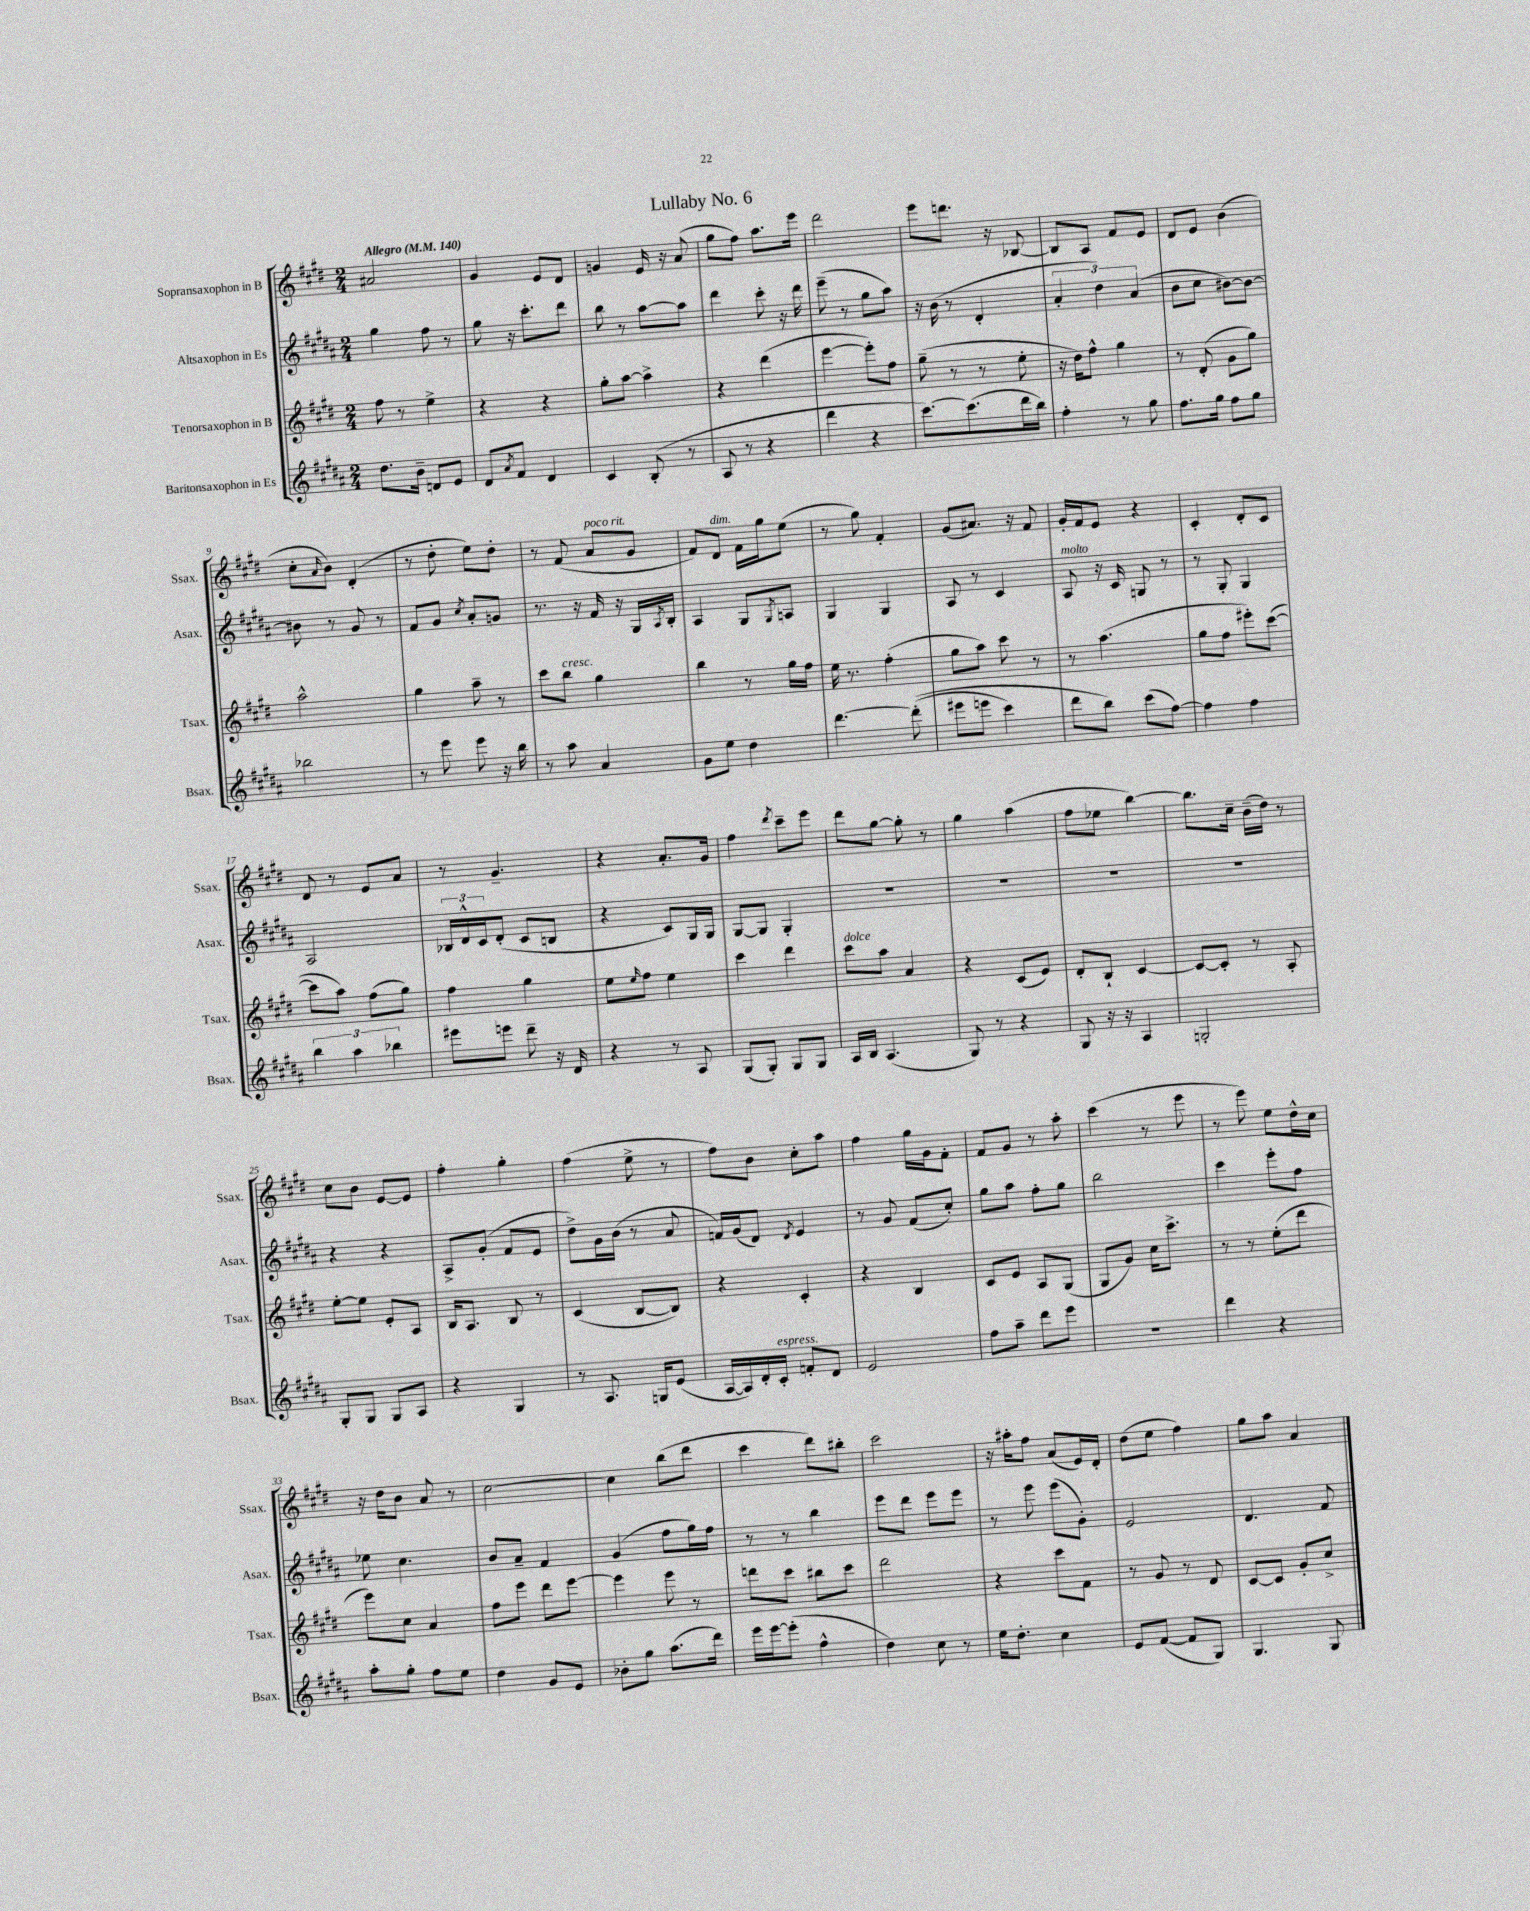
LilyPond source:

\header { title = "Lullaby No. 6" }
<<
\new StaffGroup <<
\new Staff = "s0" \with { instrumentName = "Sopransaxophon in B" shortInstrumentName = "Ssax." } {
    \clef treble \key e \major \numericTimeSignature \time 2/4 \tempo "Allegro" 4 = 140
    ais'2 |
    gis'4 e'8 dis'8 |
    g'4 e'16 r16 a'8( |
    gis''8 fis''8) a''8. e'''16 |
    dis'''2 |
    e'''8 d'''8. r16 bes8~ |
    bes8 a8 fis'8 e'8 |
    dis'8 e'8 b'4( |
    cis''8-. \grace { a'16 } b'8) dis'4-.( |
    r8 dis''8-. e''8) dis''8-. |
    r8 fis'8( a'8^\markup { \italic "poco rit." } gis'8 |
    fis'8) dis'8^\markup { \italic "dim." } fis'16 gis''16 e''8( |
    r8 gis''8) fis'4-. |
    gis'8( ais'8.) r16 fis'8 |
    gis'16-. fis'16 e'8 r4 |
    cis'4-. dis'8-. cis'8 |
    dis'8 r8 e'8 a'8 |
    r8 gis'4.-- |
    r4 a'8.-. gis'16 |
    fis''4 \acciaccatura { dis'''8 } cis'''8-- e'''8 |
    dis'''8 gis''8~ gis''8-. r8 |
    gis''4 a''4( |
    fis''8 ees''8 b''4~) |
    b''8. cis''16-- b'16--( dis''16) r8 |
    cis''8 b'8 e'8~ e'8 |
    fis''4-. gis''4-. |
    fis''4( e''8-> r8 |
    fis''8) b'8 cis''8-. a''8 |
    fis''4 gis''16 gis'16 fis'8-. |
    fis'8 gis'8 r8 a''8-. |
    cis'''4( r8 e'''8 |
    r8 e'''8) e''8 dis''16-^ cis''16 |
    r16 dis''16 b'8 a'8 r8 |
    cis''2~ |
    cis''4 b''8( dis'''8 |
    cis'''4 dis'''8) bis''8-. |
    cis'''2 |
    r16 ais''16-. fis''8 a'8( e'16) dis'16-. |
    dis''8( e''8 fis''4) |
    gis''8 a''8 a'4 \bar "|." |
}
\new Staff = "s1" \with { instrumentName = "Altsaxophon in Es" shortInstrumentName = "Asax." } {
    \clef treble \key b \major \numericTimeSignature \time 2/4
    gis''4 fis''8 r8 |
    gis''8 r16 cis'''8.-. dis'''8 |
    b''8 r8 ais''8~ ais''8 |
    dis'''4 cis'''8-. r16 dis'''16 |
    e'''8--( r8 gis''8 ais''8) |
    r16 b'16( r8 dis'4-. |
    \tuplet 3/2 { ais'4-. dis''4) ais'4( } |
    b'8 cis''8 bis'8~) bis'8~ |
    bis'8 r8 gis'8 r8 |
    fis'8 gis'8 \acciaccatura { cis''8 } ais'8-. g'8 |
    r8. r16 fis'16 r16 gis16 \acciaccatura { ais8 } b16-. |
    ais4 gis8 \acciaccatura { gis8 } a8 |
    gis4 gis4 |
    ais8 r8 cis'4 |
    ais8^\markup { \italic "molto" } r16 cis'16 g8 r8 |
    r8 gis8-. gis4 |
    ais2 |
    \tuplet 3/2 { bes16 dis'16-^ cis'16 } dis'8-.( cis'8 b8 |
    r4 cis'8) gis16 gis16 |
    gis8~ gis8 gis4-. |
    R2 |
    R2 |
    R2 |
    R2 |
    r4 r4 |
    ais8-> gis'8-.( fis'8 e'8 |
    dis''8->) gis'16 b'16( r8 ais'8 |
    f'16) gis'16( dis'8) \acciaccatura { dis'8 } e'4 |
    r8 gis'8 fis'8( cis''8-.) |
    gis''8 ais''8 fis''8-. gis''8 |
    b''2 |
    cis'''4 e'''8-. fis''8 |
    ees''8 cis''4. |
    b'8 ais'8-- fis'4 |
    gis'4( fis''8 gis''16) fis''16 |
    r8 r8 b''4 |
    e'''8 dis'''8 e'''8 e'''8 |
    r8 e'''8 e'''8( gis'8-.) |
    e'2 |
    dis'4. fis'8 \bar "|." |
}
\new Staff = "s2" \with { instrumentName = "Tenorsaxophon in B" shortInstrumentName = "Tsax." } {
    \clef treble \key e \major \numericTimeSignature \time 2/4
    fis''8 r8 e''4-> |
    r4 r4 |
    gis''8-. a''8~ a''4-> |
    r4 dis'''4( |
    e'''4~ e'''8-.) fis''8 |
    gis''8--( r8 r8 e''8-. |
    r16 dis''16) fis''8-^ gis''4 |
    r8 dis'8-.( gis'8 gis''8) |
    a''2-^ |
    gis''4 a''8-- r8 |
    cis'''8 b''8^\markup { \italic "cresc." } gis''4 |
    b''4 r8 gis''16 fis''16 |
    e''16 r8. fis''4-.( |
    gis''8 a''8) cis'''8 r8 |
    r8 a''4.( |
    gis''8 fis''8 eis'''8-.) cis'''8~( |
    cis'''8 a''8) fis''8( gis''8) |
    fis''4 gis''4 |
    e''8 \grace { e''16 } fis''8 e''4 |
    cis'''4 dis'''4 |
    cis'''8^\markup { \italic "dolce" } a''8 a'4 |
    r4 cis'8( e'8) |
    dis'8-. b8-! cis'4~ |
    cis'8~ cis'8-. r8 a8-. |
    e''8~-. e''8 e'8-. a8 |
    b16 a8. b8 r8 |
    cis'4( b8~ b8) |
    r4 cis'4-. |
    r4 b4 |
    cis'8 e'8 a8 gis8( |
    gis8 gis'8) cis''16 cis'''8.-> |
    r8 r8 e''8-.( dis'''8 |
    e'''8) cis''8 a'4 |
    fis''8 e'''8 dis'''8 e'''8~ |
    e'''4 e'''8 r8 |
    d'''8 cis'''8 bis''8 cis'''8 |
    dis'''2 |
    r4 cis'''8 fis'8 |
    r8 gis'8 r8 dis'8 |
    cis'8~ cis'8 gis'8-. cis''8-> \bar "|." |
}
\new Staff = "s3" \with { instrumentName = "Baritonsaxophon in Es" shortInstrumentName = "Bsax." } {
    \clef treble \key b \major \numericTimeSignature \time 2/4
    dis''8. b'16-- d'8 e'8 |
    dis'8 \acciaccatura { ais'8 } fis'8 dis'4 |
    cis'4 b8-.( r8 |
    ais8 r8 r4 |
    dis'''4 r4 |
    cis'''8.~) cis'''8.( dis'''16 b''16) |
    fis''4-. r8 gis''8 |
    fis''8. gis''16 fis''8 gis''8 |
    bes''2 |
    r8 e'''8 e'''8 r16 b''16 |
    r8 ais''8 ais'4 |
    gis'8 e''8 dis''4 |
    dis'''4.~ dis'''8-.(\( |
    eis'''8 e'''8 cis'''4) |
    dis'''8 b''8\) cis'''8( fis''8~) |
    fis''4 fis''4 |
    \tuplet 3/2 { b''4 ais''4 bes''4 } |
    eis'''8 e'''8 dis'''8-- r16 dis'16 |
    r4 r8 ais8 |
    gis8( gis8-.) gis8 gis8 |
    ais16 b16 ais4.( |
    gis8) r8 r4 |
    gis8 r16 r16 ais4 |
    g2-. |
    gis8-. gis8 gis8 ais8 |
    r4 gis4 |
    r8 ais8. g16 e'8( |
    ais16~ ais16) dis'16-. cis'16-.^\markup { \italic "espress." } f'8-. dis'8 |
    e'2 |
    fis''8 ais''8-- dis'''8 e'''8 |
    r2 |
    dis'''4 r4 |
    ais''8-. gis''8-. fis''8 e''8 |
    dis''4 gis'8 e'8 |
    bes'8-. gis''8 ais''8.( dis'''16) |
    e'''16 e'''16~ e'''8-.( fis''4-^ |
    dis''4) cis''8 r8 |
    e''16 dis''8.-. cis''4 |
    e'8 fis'8~( fis'8 gis8) |
    gis4. gis8 \bar "|." |
}
>>
>>
